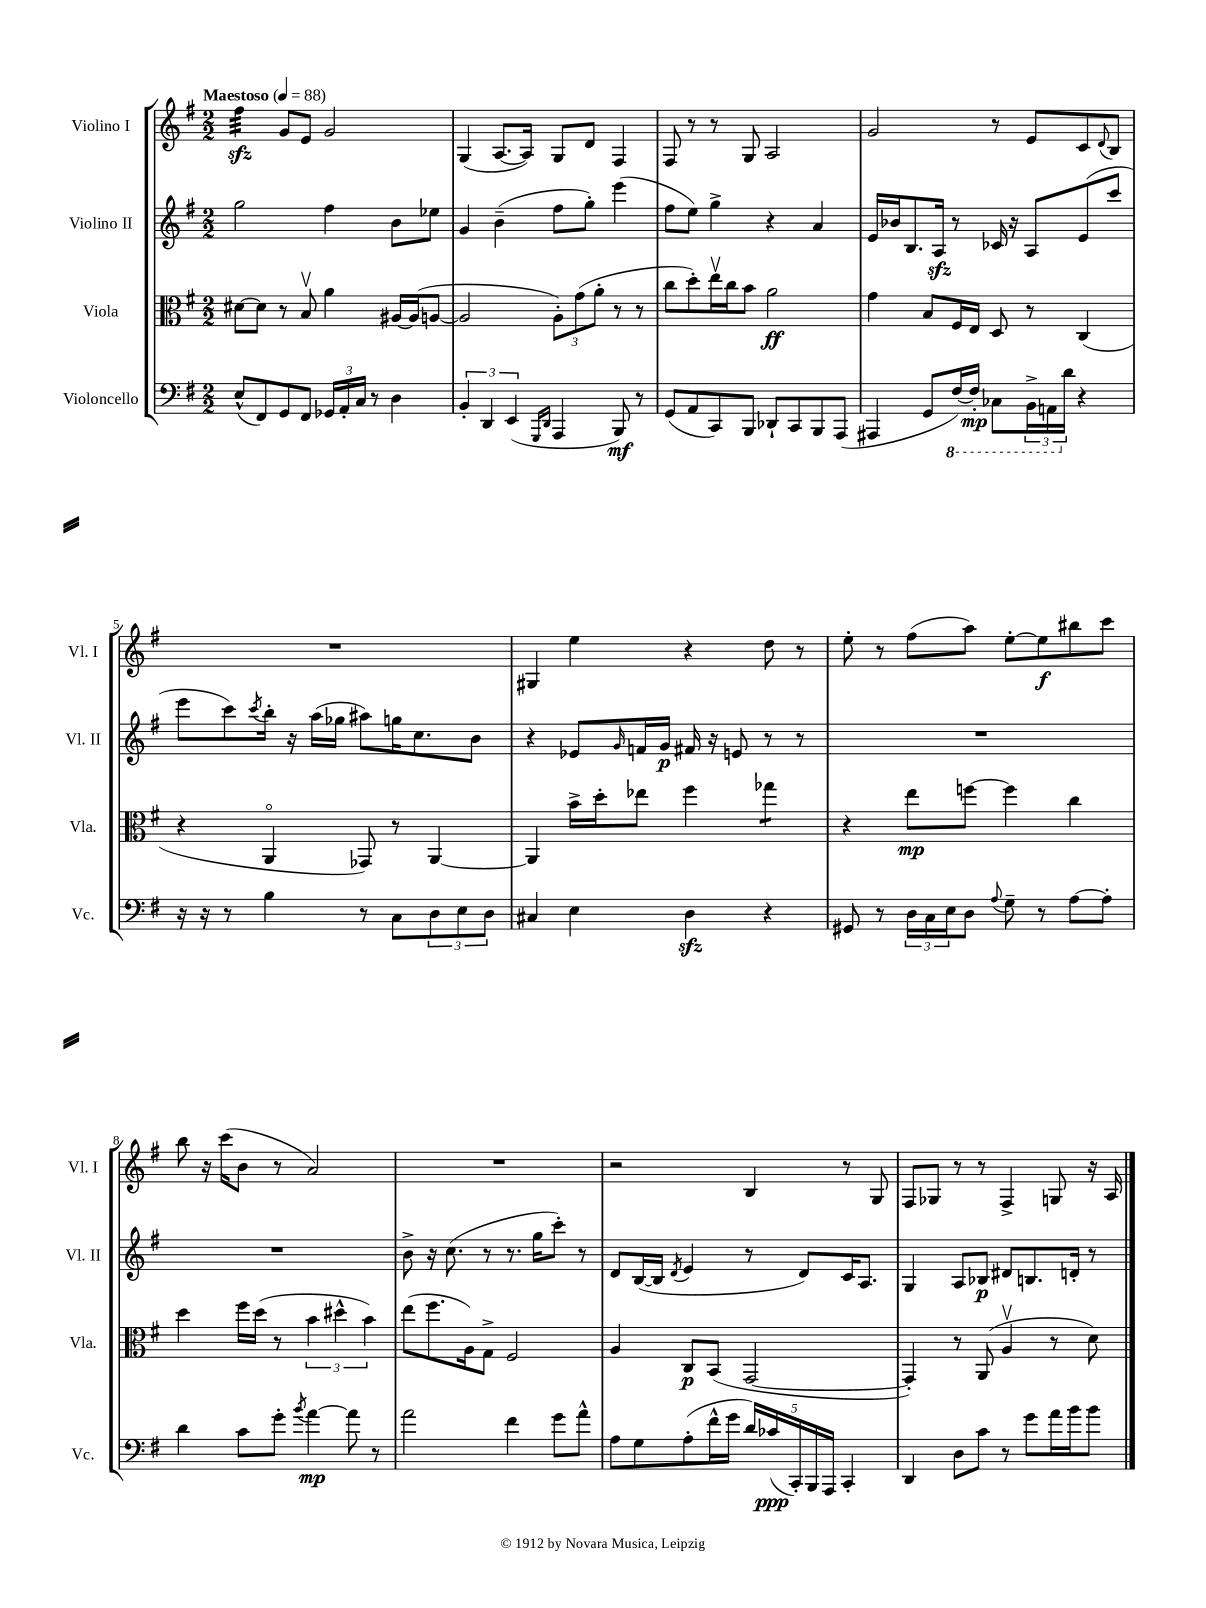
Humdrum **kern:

**kern	**kern	**kern	**kern
*staff4	*staff3	*staff2	*staff1
*clefF4	*clefC3	*clefG2	*clefG2
*k[f#]	*k[f#]	*k[f#]	*k[f#]
*M2/2	*M2/2	*M2/2	*M2/2
*MM88	*MM88	*MM88	*MM88
(8E^^	[8d#	2gg	4ff#
8FF#)	8d#]	.	.
8GG	8r	.	8g
8FF#	8Bv	.	8e
24GG-	4a	4ff#	2g
24AA'	.	.	.
24C	.	.	.
8r	.	.	.
4D	[16A#	8b	.
.	(16A#]	.	.
.	[8A	8ee-	.
=	=	=	=
6BB'	2A]	4g	(4G
6DD	.	.	.
.	.	(4b~	[8.A
(6EE	.	.	.
.	.	.	16A])
16qqGGG	.	.	.
16qqDD	.	.	.
4AAA	12A')	8ff#	8G
.	(12g	.	.
.	.	8gg')	8d
.	12a'	.	.
8BBB)	8r	(4eee	4F#
8r	8r	.	.
=	=	=	=
(8GG	8cc	8ff#	8F#
8AA	8dd')	8ee)	8r
8CC)	16eev	4gg^	8r
.	16cc	.	.
8BBB	8b	.	8G
8DD-`	2a	4r	2A
8CC	.	.	.
8BBB	.	4a	.
(8AAA	.	.	.
=	=	=	=
4AAA#	4g	16e	2g
.	.	16b-	.
.	.	8.B	.
8GG	8B	.	.
.	.	16A	.
[16FF#)	16F#	8r	.
16FF#']	16E	.	.
8CC-	8D	16c-	8r
.	.	16r	.
24BBB^	8r	8A	8e
24AAA	.	.	.
24d	.	.	.
4r	(4C	(8e	8c
.	.	.	8qqd
.	.	8ccc	8B
=	=	=	=
16r	4r	8eee	1r
16r	.	.	.
8r	.	8ccc)	.
.	.	8qccc	.
4B	4AAo	16bb'	.
.	.	16r	.
.	.	(16aa	.
.	.	16gg-	.
8r	8GG-)	8aa#)	.
8C	8r	16gg	.
.	.	8.cc	.
12D	[4AA	.	.
12E	.	.	.
.	.	8b	.
12D	.	.	.
=	=	=	=
4C#	4AA]	4r	4G#
4E	16b^	8e-	4ee
.	16dd'	.	.
.	.	16qqg	.
.	8ee-	16f	.
.	.	16g	.
4D	4ff#	16f#	4r
.	.	16r	.
.	.	8e	.
4r	4gg-	8r	8dd
.	.	8r	8r
=	=	=	=
8GG#	4r	1r	8ee'
8r	.	.	8r
24D	8ee	.	(8ff#
24C	.	.	.
24E	.	.	.
8D	[8ff	.	8aa)
8qqA	.	.	.
8G~	4ff]	.	[8ee'
8r	.	.	8ee]
[8A	4cc	.	8bb#
8A']	.	.	8ccc
=	=	=	=
4d	4dd	1r	8bb
.	.	.	16r
.	.	.	(16ccc
8c	16ff#	.	8b
.	(16dd	.	.
8g'	8r	.	8r
8qb	.	.	.
[4a	6b	.	2a)
.	6dd#^^	.	.
8a]	.	.	.
.	6b)	.	.
8r	.	.	.
=	=	=	=
2a	(8ee	8b^	1r
.	8.ff#	16r	.
.	.	(8.cc	.
.	16A)	.	.
.	8G^	8r	.
4f#	2F#	8.r	.
.	.	16gg	.
8g	.	8ccc')	.
8a^^	.	8r	.
=	=	=	=
8A	4A	8d	2r
8G	.	([16B	.
.	.	16B]	.
.	.	8qd	.
(8A'	8C	4e	.
16f#^^	(8BB	.	.
16g	.	.	.
20d)	[2GG	8r	4B
(20c-	.	.	.
20CC')	.	.	.
.	.	8d)	.
20BBB	.	.	.
20AAA	.	.	.
4CC'	.	16c	8r
.	.	8.A	.
.	.	.	8G
=	=	=	=
4DD	4GG'])	4G	8F#
.	.	.	8G-
8D	8r	8A	8r
8c	(8AA	8B-	8r
8r	4Av	8d#	4F#^
8g	.	8.B	.
16a	8r	.	8G
16b	.	16d'	.
8b	8d)	8r	16r
.	.	.	16A
==	==	==	==
*-	*-	*-	*-
